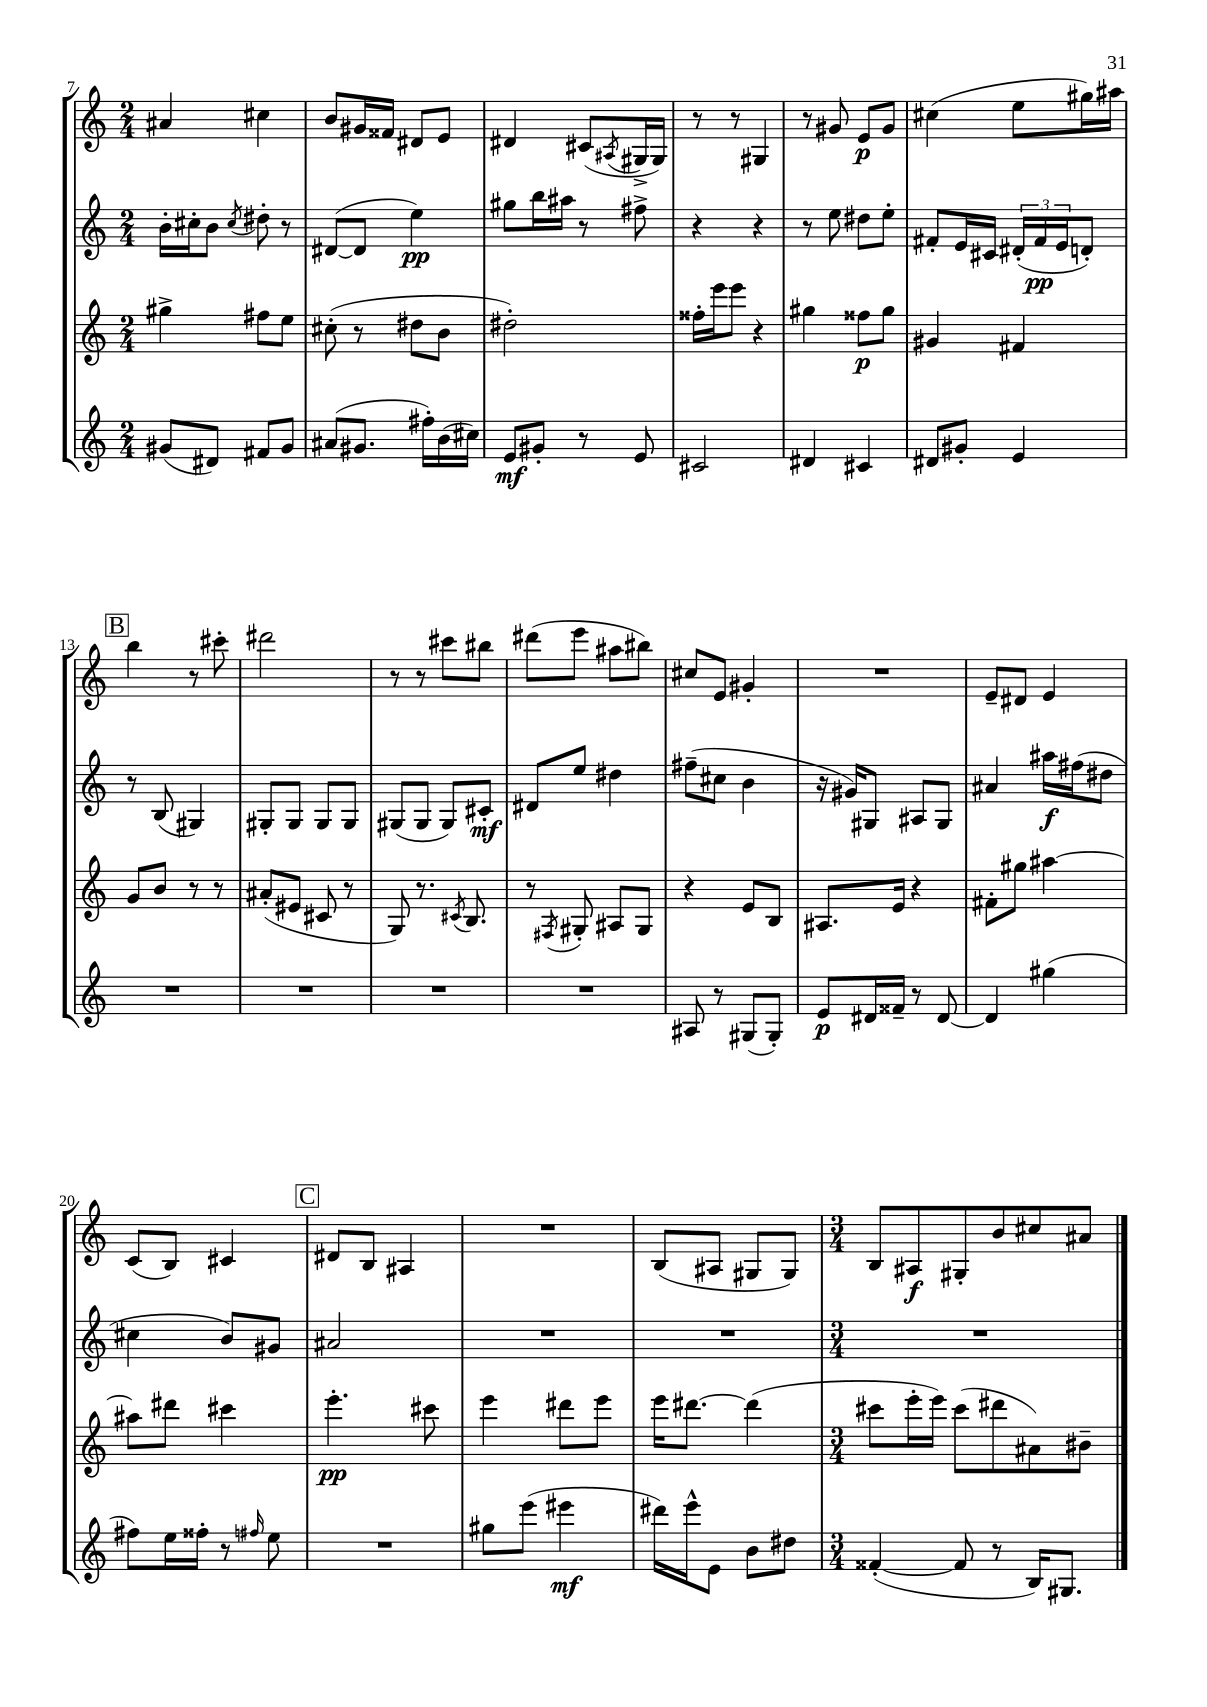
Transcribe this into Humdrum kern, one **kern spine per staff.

**kern	**kern	**kern	**kern
*staff4	*staff3	*staff2	*staff1
*clefG2	*clefG2	*clefG2	*clefG2
*k[]	*k[]	*k[]	*k[]
*M2/4	*M2/4	*M2/4	*M2/4
(8g#	4gg#^	16b'	4a#
.	.	16cc#'	.
8d#)	.	8b	.
.	.	8qcc#	.
8f#	8ff#	8dd#'	4cc#
8g#	8ee	8r	.
=	=	=	=
(8a#	(8cc#'	([8d#	8b
8.g#	8r	8d#]	16g#
.	.	.	16f##
.	8dd#	4ee)	8d#
16ff#')	.	.	.
(16b	8b	.	8e
16cc#)	.	.	.
=	=	=	=
8e	2dd#')	8gg#	4d#
8g#'	.	16bb	.
.	.	16aa#	.
8r	.	8r	(8c#
.	.	.	8qA#
8e	.	8ff#^	16G#^
.	.	.	16G#)
=	=	=	=
2c#	16ff##'	4r	8r
.	16eee	.	.
.	8eee	.	8r
.	4r	4r	4G#
=	=	=	=
4d#	4gg#	8r	8r
.	.	8ee	8g#
4c#	8ff##	8dd#	8e
.	8gg#	8ee'	8g#
=	=	=	=
8d#	4g#	8f#'	(4cc#
8g#'	.	16e	.
.	.	16c#	.
4e	4f#	(24d#'	8ee
.	.	24f#	.
.	.	24e	.
.	.	8d')	16gg#)
.	.	.	16aa#
=	=	=	=
2r	8g	8r	4bb
.	8b	(8B	.
.	8r	4G#)	8r
.	8r	.	8ccc#'
=	=	=	=
2r	(8a#'	8G#'	2ddd#
.	8e#	8G#	.
.	8c#	8G#	.
.	8r	8G#	.
=	=	=	=
2r	8G)	(8G#	8r
.	8.r	8G#	8r
.	.	8G#)	8ccc#
.	8qc#	.	.
.	8.B	.	.
.	.	8c#'	8bb#
=	=	=	=
2r	8r	8d#	(8ddd#
.	8qF#	.	.
.	8G#'	8ee	8eee
.	8A#	4dd#	8aa#
.	8G#	.	8bb#)
=	=	=	=
8A#	4r	(8ff#~	8cc#
8r	.	8cc#	8e
(8G#	8e	4b	4g#'
8G#')	8B	.	.
=	=	=	=
8e	8.A#	16r	2r
.	.	16g#)	.
16d#	.	8G#	.
16f##~	16e	.	.
8r	4r	8A#	.
[8d#	.	8G#	.
=	=	=	=
4d#]	8f#'	4a#	8e~
.	8gg#	.	8d#
(4gg#	[4aa#	16aa#	4e
.	.	(16ff#	.
.	.	8dd#	.
=	=	=	=
8ff#)	8aa#]	4cc#	(8c
16ee	8ddd#	.	8B)
16ff##'	.	.	.
8r	4ccc#	8b)	4c#
16qqff#	.	.	.
8ee	.	8g#	.
=	=	=	=
2r	4.eee'	2a#	8d#
.	.	.	8B
.	.	.	4A#
.	8ccc#	.	.
=	=	=	=
8gg#	4eee	2r	2r
(8eee	.	.	.
4eee#	8ddd#	.	.
.	8eee	.	.
=	=	=	=
16ddd#)	16eee	2r	(8B
16eee^^	[8.ddd#	.	.
8e	.	.	8A#
8b	(4ddd#]	.	8G#
8dd#	.	.	8G#)
=	=	=	=
*M3/4	*M3/4	*M3/4	*M3/4
([4f##'	8ccc#	2.r	8B
.	16eee'	.	8A#
.	16eee)	.	.
8f##]	(8ccc#	.	8G#'
8r	8ddd#	.	8b
16B)	8a#)	.	8cc#
8.G#	.	.	.
.	8b#~	.	8a#
==	==	==	==
*-	*-	*-	*-
